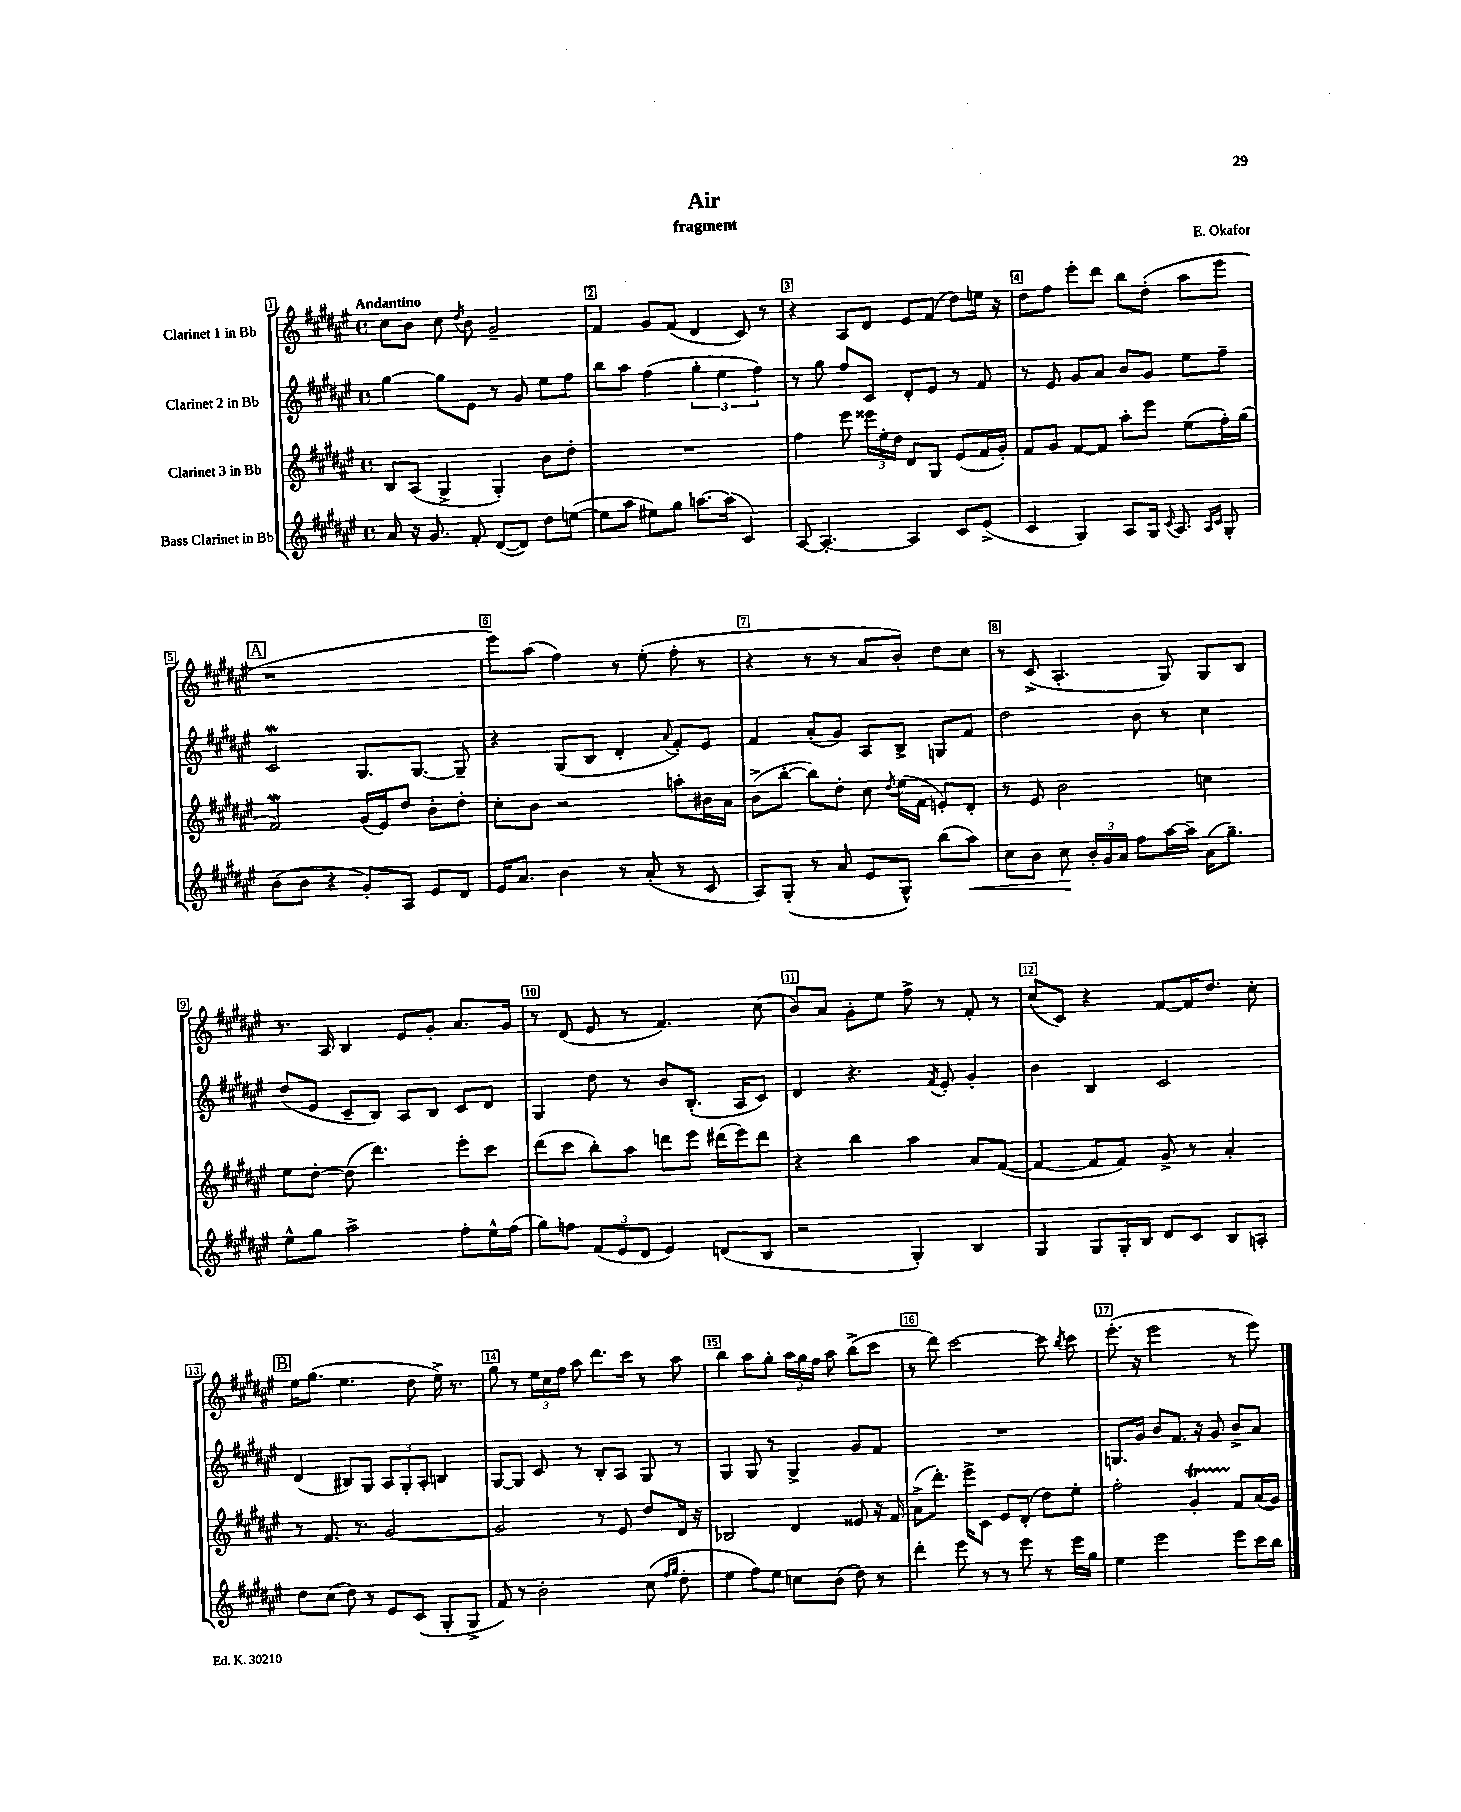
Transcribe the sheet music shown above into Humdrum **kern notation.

**kern	**kern	**kern	**kern
*staff4	*staff3	*staff2	*staff1
*clefG2	*clefG2	*clefG2	*clefG2
*k[f#c#g#d#a#e#]	*k[f#c#g#d#a#e#]	*k[f#c#g#d#a#e#]	*k[f#c#g#d#a#e#]
*M4/4	*M4/4	*M4/4	*M4/4
*met(c)	*met(c)	*met(c)	*met(c)
8a#	8B	[4gg#	8cc#
16r	(8A#	.	8b
8.g#	.	.	.
.	4G#^	8gg#]	8cc#
.	.	.	8qdd#
8f#'	.	8e#	8b
([8d#	4G#')	8r	2g#~
8d#])	.	8g#	.
8dd#	8b	8ee#	.
([8ee	8dd#'	8ff#	.
=	=	=	=
8ee]	1r	8bb	4f#
8aa#	.	8aa#	.
8ee#)	.	(4ff#	8g#
8gg#	.	.	(8f#
[8.aa	.	6gg#'	4d#
.	.	6ee#	.
(16aa]	.	.	.
4c#)	.	.	8c#)
.	.	6ff#)	.
.	.	.	8r
=	=	=	=
[8A#	4ff#	8r	4r
4.A#'_	.	8gg#	.
.	8eee#	8ff#	8A#
.	24eee##	8c#	8d#
.	24ee#'	.	.
.	24dd#	.	.
4A#]	8d#	8d#'	8e#
.	8G#	8e#	(8f#
8c#	(8e#	8r	8dd#)
(8e#^	16f#	8f#	16ee
.	16g#')	.	16r
=	=	=	=
4c#	8f#	8r	8dd#
.	8g#	8e#	8ff#
4G#)	[8f#	8g#	8eee#'
.	8f#]	8a#	8ddd#
8A#	8aa#'	8b	8bb
16G#	8eee#	8g#	(8dd#'
8qqc#	.	.	.
8.A#	.	.	.
.	(8ee#	8ee#	8aa#
16qqA#	.	.	.
16qqc#	.	.	.
8G#'	16ff#')	8ff#~	8eee#
.	(16gg#	.	.
=	=	=	=
(8b	2f#)	2c#	1r
8b	.	.	.
4r	.	.	.
8g#')	(16g#	8.G#	.
.	16e#)	.	.
8A#	8dd#	.	.
.	.	[8.G#	.
8e#	8b'	.	.
8d#	8dd#'	8G#~]	.
=	=	=	=
16e#	8cc#'	4r	8eee#)
8.a#	.	.	.
.	8b	.	(8aa#
4b	2r	(8G#	4ff#)
.	.	8B	.
8r	.	4d#'	8r
(8a#'	.	.	(8ee#'
.	.	8qqa#	.
8r	8aa'	8f#')	8ff#'
8c#	16b#	8e#	8r
.	16a#	.	.
=	=	=	=
8A#)	(8b^	4f#	4r
(8G#'	[8bb'	.	.
8r	8bb])	(8a#'	8r
8a#	8dd#'	8g#)	8r
8e#	8cc#	8A#	8a#
.	8qdd#	.	.
8G#^^)	(16ee#	8B^	8b')
.	16f#	.	.
(8bb	8e')	8G	8dd#
8aa#)	8d#'	8f#	8cc#
=	=	=	=
8cc#	8r	2dd#	8r
8b	8e#	.	(8c#^
8cc#	2b	.	4.A#'
24b'	.	.	.
24g#	.	.	.
24a#	.	.	.
8ff#	.	8b	.
[16aa#	.	8r	8G#)
16aa#~]	.	.	.
(16a#	4cc	4cc#	8G#
8.gg#~)	.	.	.
.	.	.	8B
=	=	=	=
8ee#^^	8ee#	(8dd#	8.r
8gg#	[8dd#'	8e#	.
.	.	.	16A#
2aa#^	(8dd#]	8c#~	4B
.	4.ddd#)	8B)	.
.	.	8A#	8e#
.	.	8B	8g#'
8ff#'	8eee#'	8c#	8.a#
16ee#^^	8ccc#	8d#	.
(16ff#	.	.	16g#
=	=	=	=
8gg#)	(8ddd#	4G#	8r
8ff	8ccc#	.	(8d#
(12f#	8bb')	8dd#	8e#
12e#	.	.	.
.	8aa#	8r	8r
12d#	.	.	.
4e#)	8ddd	8b	4.f#)
.	8eee#	(8.B'	.
(8d	(16ddd#	.	.
.	16eee#)	16A#	.
8B	8ddd#	8c#)	(8cc#
=	=	=	=
2r	4r	4d#	8b)
.	.	.	8a#
.	4bb	4.r	8g#'
.	.	.	8ee#
4G#')	4aa#	.	8ff#^
.	.	8qf#	.
.	.	8e#'	8r
4B	8a#	4g#'	8f#'
.	([8f#	.	8r
=	=	=	=
4G#	4f#_	4b	(8cc#
.	.	.	8c#)
8G#	8f#]	4B	4r
16G#'	8f#)	.	.
16B	.	.	.
8d#	8g#^	2c#	[8f#
8c#	8r	.	16f#]
.	.	.	8.dd#
8B	4a#'	.	.
8A'	.	.	8cc#'
=	=	=	=
8dd#	8r	(4d#	16ee#
.	.	.	(8.gg#
(8cc#	8.f#	.	.
8dd#)	.	8B#)	4.ee#
.	8.r	.	.
8r	.	8G#	.
8e#	[2g#	12A#	.
.	.	12G#'	.
(8c#	.	.	8dd#
.	.	12A#'	.
8G#'	.	4B	16ee#^)
.	.	.	8.r
8G#^	.	.	.
=	=	=	=
8f#)	2g#]	[8G#	8gg#
8r	.	8G#]	8r
2b'	.	8c#	24ee#
.	.	.	24cc#
.	.	.	24ff#
.	.	8r	8aa#
.	8r	8B'	8.ddd#
.	8e#	8A#	.
.	.	.	16ccc#
(8cc#	8dd#	8G#	8r
16qqff#	.	.	.
16qqgg#	.	.	.
8dd#'	16d#	8r	8aa#
.	16r	.	.
=	=	=	=
4ee#	2B-	4G#	4bb
8ff#)	.	8G#	8aa#
8ee#	.	8r	8gg#'
8cc	4d#	4G#^	24aa#
.	.	.	24gg#
.	.	.	24ff#
(8b	.	.	8aa#
8dd#)	8e##	8g#	(8bb^
8r	16r	8f#	8ccc#
.	16f#	.	.
=	=	=	=
4ddd#'	(8a#^	1r	8r
.	8.ddd#')	.	8ddd#)
8eee#	.	.	[2ccc#
.	16eee#^	.	.
8r	8c#	.	.
8r	8e#	.	.
8eee#	(8d#'	.	.
8r	8dd#)	.	8ccc#]
.	.	.	8qbb
16eee#	8ee#'	.	8ccc#
16gg#	.	.	.
=	=	=	=
4ee#	2ff#'	8.G	(8.eee#'
.	.	16g#	16r
2eee#	.	8b	2eee#
.	.	8.f#	.
.	4g#'	.	.
.	.	16r	.
.	.	8g#	.
8eee#	8f#	8b^	8r
16ccc#	(16a#	8a#	8eee#)
16bb	16g#)	.	.
==	==	==	==
*-	*-	*-	*-
